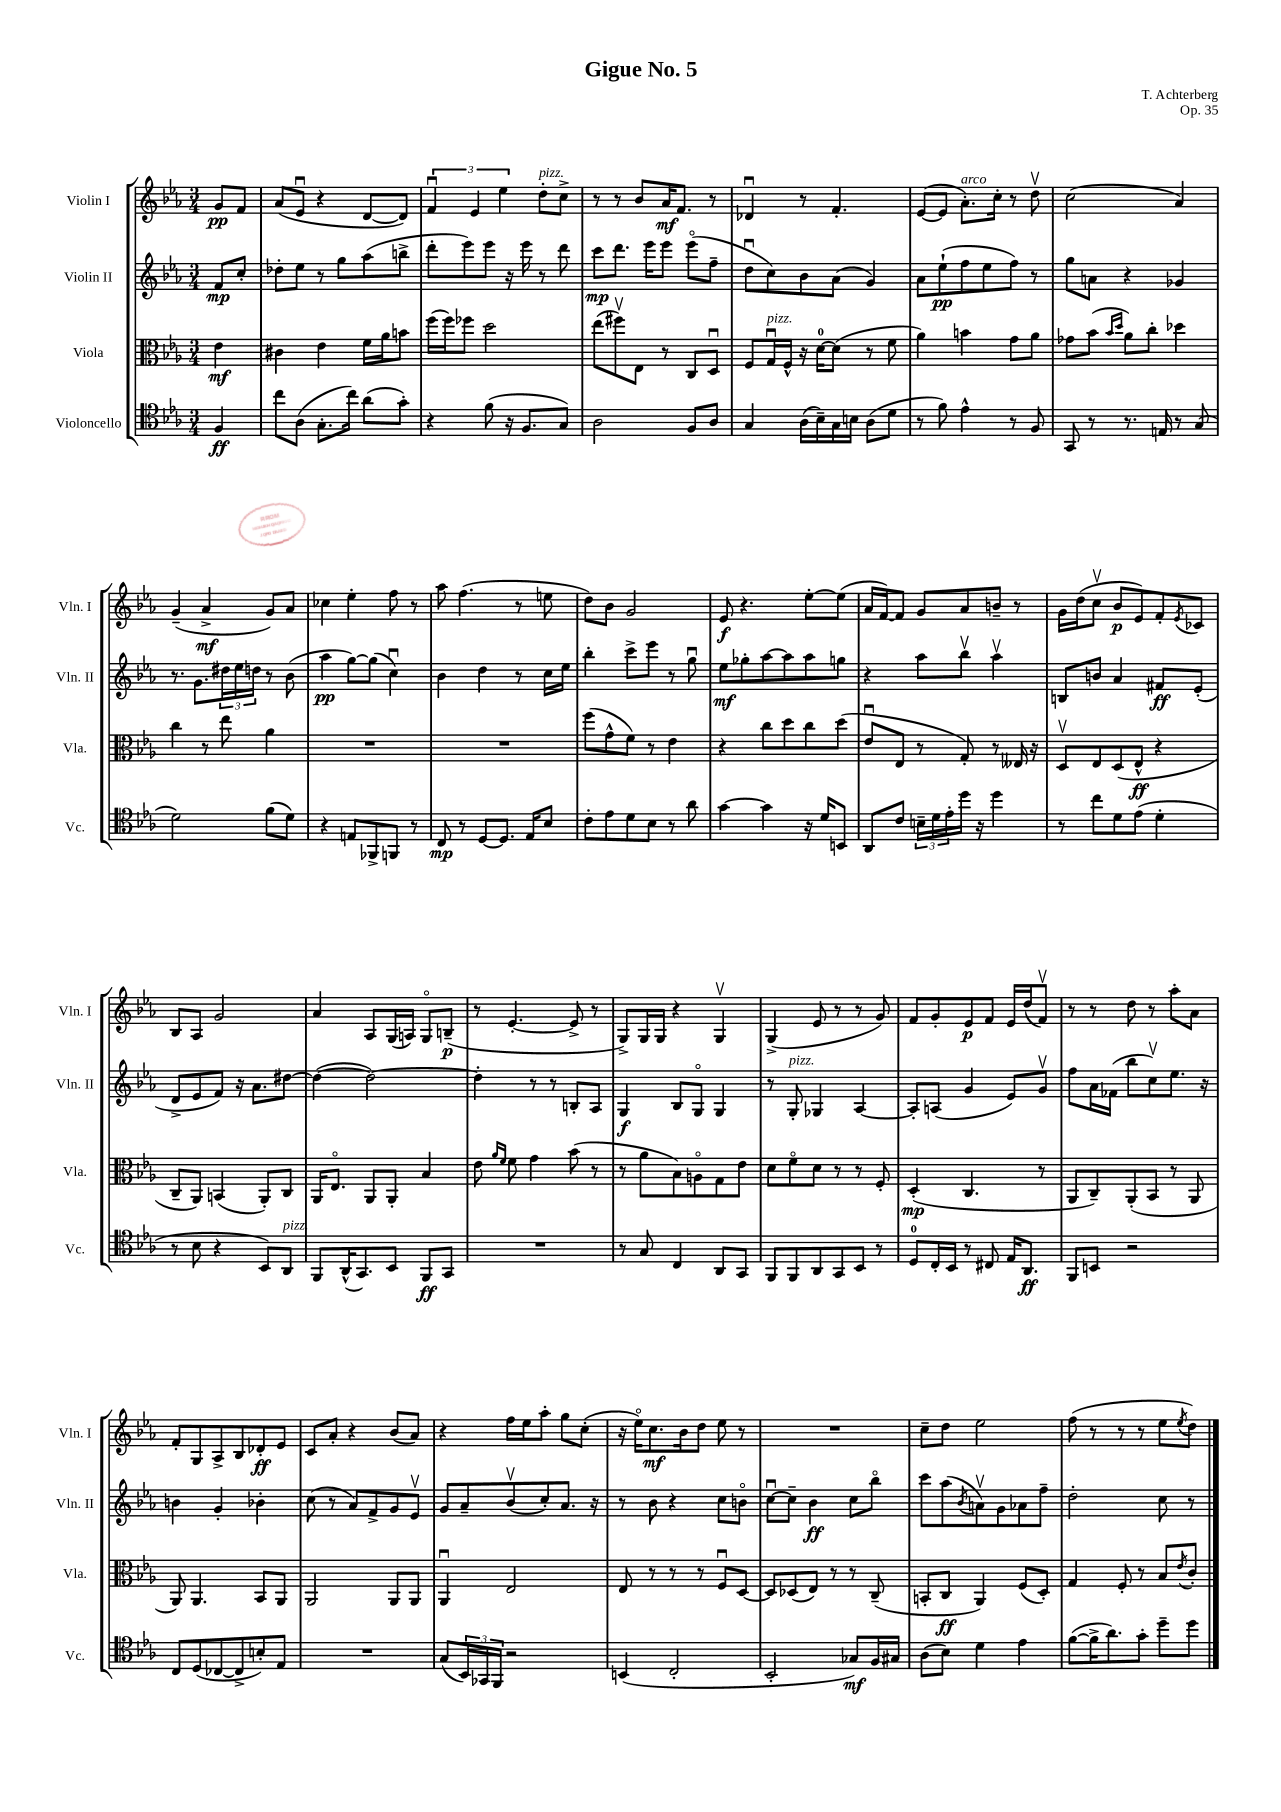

**kern	**kern	**kern	**kern
*staff4	*staff3	*staff2	*staff1
*clefC4	*clefC3	*clefG2	*clefG2
*k[b-e-a-]	*k[b-e-a-]	*k[b-e-a-]	*k[b-e-a-]
*M3/4	*M3/4	*M3/4	*M3/4
4F	4e-	8f	8g
.	.	8cc'	8f
=	=	=	=
8cc	4c#	8dd-'	(8a-
(8A-	.	8ee-	8e-u
8.G'	4e-	8r	4r
.	.	8gg	.
16cc)	.	.	.
(8a-	16f	(8aa-	[8d
.	16a-	.	.
8g')	8b	8bb^	8d])
=	=	=	=
4r	(16ff	8ddd'	6fu
.	16ff)	.	.
.	8ff-	8eee-)	.
.	.	.	6e-
(8f	2dd	8eee-	.
.	.	.	6ee-
16r	.	16r	.
8.F	.	16eee-	.
.	.	8r	8dd'
8G)	.	8ddd	8cc^
=	=	=	=
2A-	(8ee-	8ccc	8r
.	8ff#v)	8.ddd	8r
.	8E-	.	8b-
.	.	16eee-	.
.	8r	8eee-	16a-
.	.	.	8.f
8F	8C	(8eee-o	.
8A-	8Du	8ff~	8r
=	=	=	=
4G	8F	8ddu	4d-u
.	16Gu	8cc)	.
.	16F^^	.	.
(16A-	16r	8b-	8r
16B-~)	[16d	.	.
16G	(8d]	(8a-	4.f'
16B	.	.	.
(8A-	8r	4g)	.
8d	8f	.	.
=	=	=	=
8r	4a-)	8a-	([8e-
8f)	.	(8ee-`	8e-]
4e-^^	4b	8ff	8.a-')
.	.	8ee-	.
.	.	.	16cc'
8r	8g	8ff)	8r
8F	8a-	8r	8ddv
=	=	=	=
8GG	8g-	8gg	(2cc
8r	(8b-	8a	.
.	16qqb-	.	.
.	16qqdd	.	.
8.r	8a-)	4r	.
.	8cc'	.	.
16E	.	.	.
8r	4dd-	4g-	4a-)
(8G	.	.	.
=	=	=	=
2d)	4cc	8.r	(4g~
.	.	8.g	.
.	8r	.	4a-^
.	8ee-	24dd#	.
.	.	24ee-	.
.	.	24dd	.
(8f	4a-	8r	8g)
8d)	.	(8b-	8a-
=	=	=	=
4r	2.r	4aa-	4cc-
8E	.	[8gg)	4ee-'
8FF-^	.	(8gg]	.
8FF	.	4ccu)	8ff
8r	.	.	8r
=	=	=	=
8C	2.r	4b-	8aa-
8r	.	.	(4.ff
[8D	.	4dd	.
8.D]	.	.	.
.	.	8r	8r
16E-	.	.	.
8B-	.	16cc	8ee
.	.	16ee-	.
=	=	=	=
8c'	(8ff	4bb-'	8dd)
8e-	8g^^	.	8b-
8d	8f)	8ccc^	2g
8B-	8r	8eee-	.
8r	4e-	8r	.
8a-	.	8ggu	.
=	=	=	=
[4g	4r	8ee-	8e-
.	.	8gg-'	4.r
4g]	8cc	[8aa-	.
.	8dd	8aa-]	.
16r	8cc	8aa-	[8ee-'
16d	.	.	.
8BB	(8dd	8gg	(8ee-]
=	=	=	=
8AA-	8e-u	4r	16a-
.	.	.	[16f)
8c	8E-	.	8f]
24B~	8r	8aa-	8g
24d	.	.	.
24e-'	.	.	.
16dd	8G')	8bb-v	8a-
16r	.	.	.
4dd	8r	4aa-v	8b~
.	16E--	.	8r
.	16r	.	.
=	=	=	=
8r	8Dv	8B	16g
.	.	.	(16dd
8cc	8E-	8b	8ccv
8d	(8D	4a-	8b-
(8e-	8E-^^	.	8e-)
4d'	4r	8f#	8f'
.	.	.	8qe-
.	.	(8e-'	8c-
=	=	=	=
8r	8C~	8d^	8B-
8B-	8AA-)	8e-	8A-
4r	(4BB	8f)	2g
.	.	16r	.
.	.	8.a-	.
8BB-)	8AA-')	.	.
8AA-	8C	[8dd#	.
=	=	=	=
8FF	16AA-	(4dd#_	4a-
.	8.E-o	.	.
(16AA-^^	.	.	.
8.GG)	.	.	.
.	8AA-	2dd#_)	8A-
8BB-	8AA-'	.	(16G
.	.	.	16A)
8FF	4B-	.	8Go
8GG	.	.	(8B~
=	=	=	=
2.r	8e-	4dd#']	8r
.	16qqa-	.	.
.	16qqf	.	.
.	8f	.	[4.e-'
.	4g	8r	.
.	.	8r	.
.	(8b-	8B'	8e-^]
.	8r	8A-	8r
=	=	=	=
8r	8r	4G	8G^)
8G	8a-	.	16G
.	.	.	16G
4C	8B-)	8B-	4r
.	8Ao	8Go	.
8AA-	8G	4G	4Gv
8GG	8e-	.	.
=	=	=	=
8FF	8d	8r	(4G^
8FF	8fo	8G'	.
8AA-	8d	4G-	8e-
8GG	8r	.	8r
8BB-	8r	[4A-	8r
8r	8F'	.	8g)
=	=	=	=
8D	(4D'	8A-']	8f
16C'	.	(8A	8g'
16BB-	.	.	.
8r	4.C	4g	8e-
8C#	.	.	8f
16E-	.	8e-)	16e-
8.AA-	.	.	(16dd
.	8r	8gv	8fv)
=	=	=	=
8FF	8AA-	8ff	8r
8BB	8C~)	16a-	8r
.	.	(16f-	.
2r	(8AA-'	8bb-	8dd
.	8BB-	8ccv)	8r
.	8r	8.ee-	8aa-'
.	8AA-	.	8a-
.	.	16r	.
=	=	=	=
8C	8AA-)	4b	8f'
(8D	4.AA-	.	8G
[8C-	.	4g'	8A-^
8C-^]	.	.	8B-
8B')	8BB-	4b-'	8d-'
8E-	8AA-	.	8e-
=	=	=	=
2.r	2AA-	(8cc	8c
.	.	8r	8a-'
.	.	8a-)	4r
.	.	8f^	.
.	8AA-	8g	(8b-
.	8AA-	8e-v	8a-)
=	=	=	=
(8G	4AA-u	8g	4r
24BB-)	.	8a-~	.
24GG-	.	.	.
24FF	.	.	.
2r	2E-	(8b-v	16ff
.	.	.	16ee-
.	.	8cc')	8aa-'
.	.	8.a-	8gg
.	.	.	(8cc'
.	.	16r	.
=	=	=	=
(4BB	8E-	8r	16r
.	.	.	16ee-o)
.	8r	8b-	8.cc
2C'	8r	4r	.
.	.	.	16b-
.	8r	.	8dd
.	8Fu	8cc	8ee-
.	[8D	8bo	8r
=	=	=	=
2BB-'	8D]	[8ccu	2.r
.	(8D-	8cc~]	.
.	8E-)	4b-	.
.	8r	.	.
8G-)	8r	8cc	.
16F	(8C~	8bb-o	.
16G#	.	.	.
=	=	=	=
(8A-	8BB'	8ccc	8cc~
8B-)	8C	(8aa-	8dd
.	.	8qb-	.
4d	4AA-)	8av)	2ee-
.	.	8g	.
4e-	(8F	8a-	.
.	8D')	8ff~	.
=	=	=	=
([8f	4G	2dd'	(8ff
16f^]	.	.	8r
8.a-)	.	.	.
.	8F'	.	8r
8g'	8r	.	8r
8dd~	8B-	8cc	8ee-
.	8qe-	.	8qee-
8dd	8c'	8r	8dd)
==	==	==	==
*-	*-	*-	*-
